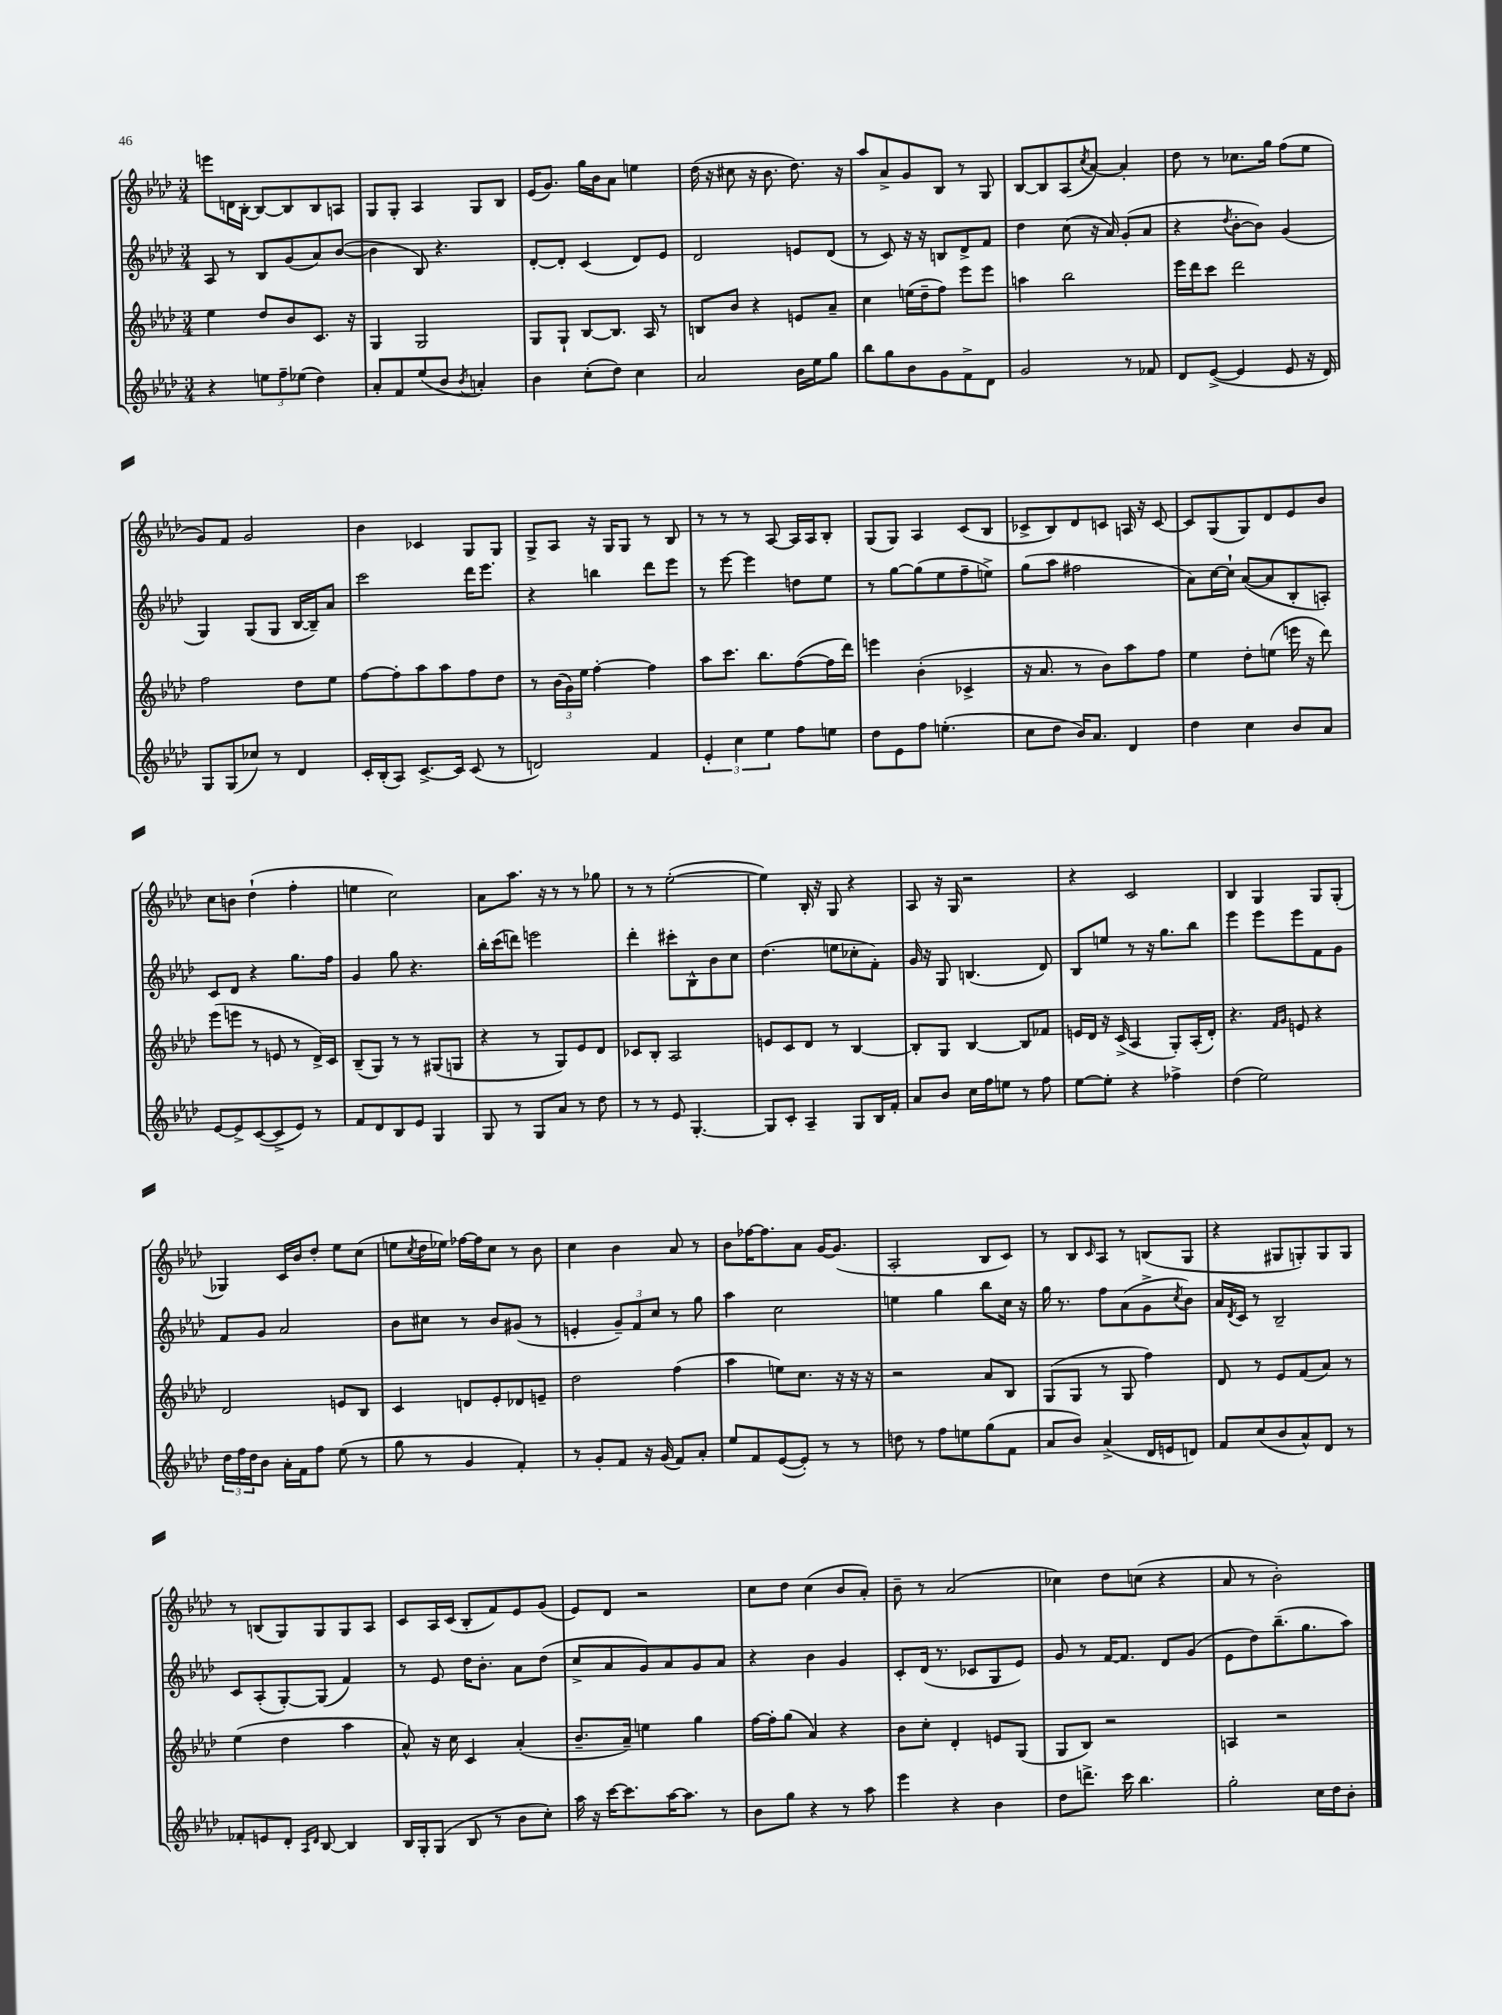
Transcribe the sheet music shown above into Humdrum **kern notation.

**kern	**kern	**kern	**kern
*staff4	*staff3	*staff2	*staff1
*clefG2	*clefG2	*clefG2	*clefG2
*k[b-e-a-d-]	*k[b-e-a-d-]	*k[b-e-a-d-]	*k[b-e-a-d-]
*M3/4	*M3/4	*M3/4	*M3/4
4r	4ee-	8A-	8eee
.	.	8r	16d
.	.	.	[16B-'
12ee	8dd-	8B-	8B-_
12ff~	.	.	.
.	8b-	(8g	8B-]
(12ee-	.	.	.
4dd-)	8.c	8a-)	8B-
.	.	([8b-	8A
.	16r	.	.
=	=	=	=
8a-'	4G	4b-]	8G
8f	.	.	8G'
(8ee-	2G	8B-)	4A-
8b-	.	4.r	.
8qb-	.	.	.
4a')	.	.	8G
.	.	.	8B-
=	=	=	=
4b-	8G	[8d-'	(16e-
.	.	.	8.g)
.	8G`	8d-']	.
(8cc'	[8B-	(4c	16gg
.	.	.	16b-
8dd-)	8.B-]	.	8a-
4cc	.	8d-)	4ee
.	16A-	.	.
.	8r	8e-	.
=	=	=	=
2a-	8B	2d-	(16dd-
.	.	.	16r
.	8b-	.	8cc#
.	4r	.	16r
.	.	.	8.b-
16b-	8e	8e	8.dd-)
16ee-	.	.	.
8gg	8a-~	(8d-	.
.	.	.	16r
=	=	=	=
8bb-	4cc	8r	8aa-
8gg	.	8c)	8a-^
8b-	(16ee	16r	8g
.	16dd-~	16r	.
8g	8ff)	8B	8B-
8f^	8eee-	8d-^	8r
8d-	8eee-	8f	8G
=	=	=	=
2g	4aa	4dd-	[8B-
.	.	.	8B-]
.	2bb-	(8cc	(8A-
.	.	.	8qcc
.	.	16r	[8a-)
.	.	16a-)	.
8r	.	(8g'	4a-']
8f-	.	8a-	.
=	=	=	=
8d-	16eee-	4r	8dd-
.	16ddd-	.	.
([8e-^	8ccc	.	8r
.	.	8qdd-	.
4e-]	2ddd-	[8b-'	8.cc-
.	.	8b-])	.
.	.	.	16gg
8e-	.	(4g	(8ff
16r	.	.	8ee-
16d-)	.	.	.
=	=	=	=
8G	2ff	4G)	8g)
(8G	.	.	8f
8cc-)	.	(8G	2g
8r	.	8G	.
4d-	8dd-	[16B-	.
.	.	16B-~])	.
.	8ee-	8a-	.
=	=	=	=
16c'	[8ff	2ccc	4b-
(16B-'	.	.	.
8A-)	8ff']	.	.
[8.c^	8aa-	.	4c-
.	8aa-	.	.
16c]	.	.	.
(8c	8ff	16ddd-	8G
.	.	8.eee-	.
8r	8dd-	.	8G
=	=	=	=
2d)	8r	4r	8G^
.	(24b-	.	8A-
.	24g)	.	.
.	24ee-	.	.
.	[4ff'	4bb	16r
.	.	.	16G
.	.	.	8G
4f	4ff]	8ddd-	8r
.	.	8eee-	8B-
=	=	=	=
6e-'	8aa-	8r	8r
.	8.ccc	[8eee-	8r
6cc	.	.	.
.	.	4eee-]	8r
.	8.bb-	.	.
6ee-	.	.	.
.	.	.	[8A-
8ff	([8ff	8dd	16A-]
.	.	.	16A-
8ee	16ff]	8ee-	8B-'
.	16ddd-)	.	.
=	=	=	=
8dd-	4eee	8r	(8G
8e-	.	[8gg	8G)
8ff	(4b-'	(8gg]	4A-
(4.ee'	.	8ee-	.
.	4c-^	8ff~	(8c
.	.	8ee^)	8B-
=	=	=	=
8cc	16r	(8gg	8c-^
.	8.a-	.	.
8dd-	.	8aa-	8B-)
16b-)	8r	2ff#	8d-
8.a-	.	.	.
.	8b-)	.	8c
4d-	8aa-	.	16A
.	.	.	16r
.	8ff	.	[8c
=	=	=	=
4dd-	4ee-	8a-)	8c]
.	.	[16cc	(8G
.	.	16cc`]	.
4cc	8dd-'	([8a-	8G)
.	(8ee	8a-]	8d-
8b-	16eee	8B-'	8e-
.	16r	.	.
8a-	8ddd-)	8A')	8b-
=	=	=	=
[8e-	(8eee-	8c	8cc
8e-^]	8eee	8d-	8b
([8c	8r	4r	(4dd-`
8c^]	8e	.	.
8e-)	8r	8.gg	4ff'
8r	16d-^)	.	.
.	16c	16ff	.
=	=	=	=
8f	(8B-~	4g	4ee
8d-	8G)	.	.
8B-	8r	8gg	2cc)
8e-	8r	4.r	.
4G	(8G#	.	.
.	8G	.	.
=	=	=	=
8G	4r	16bb-'	8a-
.	.	(16ccc	.
8r	.	8ddd)	8.aa-
8G	8r	2eee	.
.	.	.	16r
8a-	8G)	.	8r
8r	8e-	.	8r
8dd-	8d-	.	8gg-
=	=	=	=
8r	8c-	4ddd-'	8r
8r	8B-'	.	8r
8e-	2A-	8ccc#'	([2ee-'
[4.G'	.	8B-^^	.
.	.	8b-	.
.	.	8cc	.
=	=	=	=
8G]	8e	(4.dd-	4ee-])
8c'	8c	.	.
4A-~	8d-	.	16B-'
.	.	.	16r
.	8r	8ee	8G
8G	[4B-	8cc-'	4r
16B-	.	8f')	.
16f'	.	.	.
=	=	=	=
8a-	8B-']	16g	8A-
.	.	16r	.
8b-	8G	8G	16r
.	.	.	16G
16cc	[4B-	(4.B	2r
16ff	.	.	.
8ee	.	.	.
8r	8B-]	.	.
8ff	8f-	8d-)	.
=	=	=	=
[8ee-	16e	8B-	4r
.	16d-	.	.
8ee-']	16r	8ee	.
.	(16c^	.	.
4r	4A-	8r	2c
.	.	16r	.
.	.	8.gg	.
4ff-^	8G')	.	.
.	(16A-'	8bb-	.
.	16d-')	.	.
=	=	=	=
(4dd-	4.r	4eee-	4B-
2ee-)	.	8eee-	4G
.	16qqf	.	.
.	16qqg	.	.
.	8e	8eee-	.
.	4r	8f	8G
.	.	8g	(8G'
=	=	=	=
24dd-	2d-	8f	4G-)
24ff	.	.	.
24dd-	.	.	.
8b-	.	8g	.
16a-'	.	2a-	16c
16f	.	.	16b-
8ff	.	.	8dd-'
(8ee-	8e	.	8ee-
8r	8B-	.	(8cc
=	=	=	=
8gg	4c	8b-	8ee
.	.	.	8qcc
8r	.	8cc#	16dd-
.	.	.	16ee-)
4g	8d	8r	[16ff-
.	.	.	16ff-]
.	8e-'	8b-	8cc
4f')	8d-	(8g#	8r
.	8e~	8r	8b-
=	=	=	=
8r	2dd-	4e'	4cc
8g'	.	.	.
8f	.	12g~)	4b-
.	.	12f	.
16r	.	.	.
.	.	12cc	.
(16g	.	.	.
8f)	(4ff	8r	8a-
8a-'	.	8gg	8r
=	=	=	=
8ee-	4aa-	4aa-	8b-
8f	.	.	[16ff-
.	.	.	8.ff-]
([8e-	8ee)	2cc	.
8e-'])	8.cc	.	8a-
8r	.	.	[16g
.	16r	.	(8.g]
8r	16r	.	.
.	16r	.	.
=	=	=	=
8dd	2r	4ee	2A-'
8r	.	.	.
8ff	.	4gg	.
8ee	.	.	.
(8gg	8a-	8bb-	8B-
8f	8B-	16cc	8c)
.	.	16r	.
=	=	=	=
8a-	(8G	16gg	8r
.	.	8.r	.
8b-)	8G	.	8B-
.	.	.	16qqc
(4a-^	8r	8ff	8A-
.	8G	(8a-	8r
16d-	4ff)	8g^	(8B
16e	.	.	.
.	.	8qcc	.
8d)	.	8b-)	8G
=	=	=	=
8f	8d-	16a-	4r
.	.	8qd-	.
.	.	16c	.
(8cc	8r	8r	.
8b-	8e-	2B-~	8G#
8a-^^)	(8f	.	8G')
8d-	8a-)	.	8G
8r	8r	.	8G
=	=	=	=
8f-'	(4ee-	8c	8r
8e	.	(8A-'	(8B
8d-'	4dd-	[8G')	8G)
16qqA-	.	.	.
16qqd-	.	.	.
[8B-	.	(8G]	8G
4B-]	4aa-	4f)	8G
.	.	.	8A-
=	=	=	=
16B-	8a-^^)	8r	8c
16G'	.	.	.
(8G	16r	8e-	16A-
.	16cc	.	(16c
8B-	4c	16dd-	8B-'
.	.	8.b-'	.
8r	.	.	8f)
8b-	(4a-'	8a-	8e-
8cc')	.	(8dd-	(8g
=	=	=	=
16aa-	8.b-~	8cc^	8e-)
16r	.	.	.
[16ccc	.	8a-	8d-
8.ccc]	16a-~)	.	.
.	4ee	8g)	2r
[16aa-	.	8a-	.
8.aa-]	.	.	.
.	4gg	8g	.
8r	.	8a-	.
=	=	=	=
8b-	[16ff	4r	8cc
.	16ff']	.	.
8gg	(8gg	.	8dd-
4r	4a-)	4b-	(4cc
8r	4r	4g	8b-
8aa-	.	.	8a-')
=	=	=	=
4eee-	8b-	8c'	8b-~
.	8cc'	(16d-	8r
.	.	8.r	.
4r	4d-'	.	(2a-
.	.	8c-	.
4b-	8e	8G	.
.	(8G	8e-)	.
=	=	=	=
8dd-	8G	8g	4cc-)
8.ddd^	8B-)	8r	.
.	2r	[16f	8dd-
16ccc	.	8.f]	.
4.bb-	.	.	(8cc
.	.	8d-	4r
.	.	(8g	.
=	=	=	=
2gg'	4A	8e-	8a-
.	.	8dd-)	8r
.	2r	(8.bb-~	2b-')
.	.	8.gg	.
16cc	.	.	.
16dd-	.	.	.
8b-'	.	8aa-)	.
==	==	==	==
*-	*-	*-	*-
